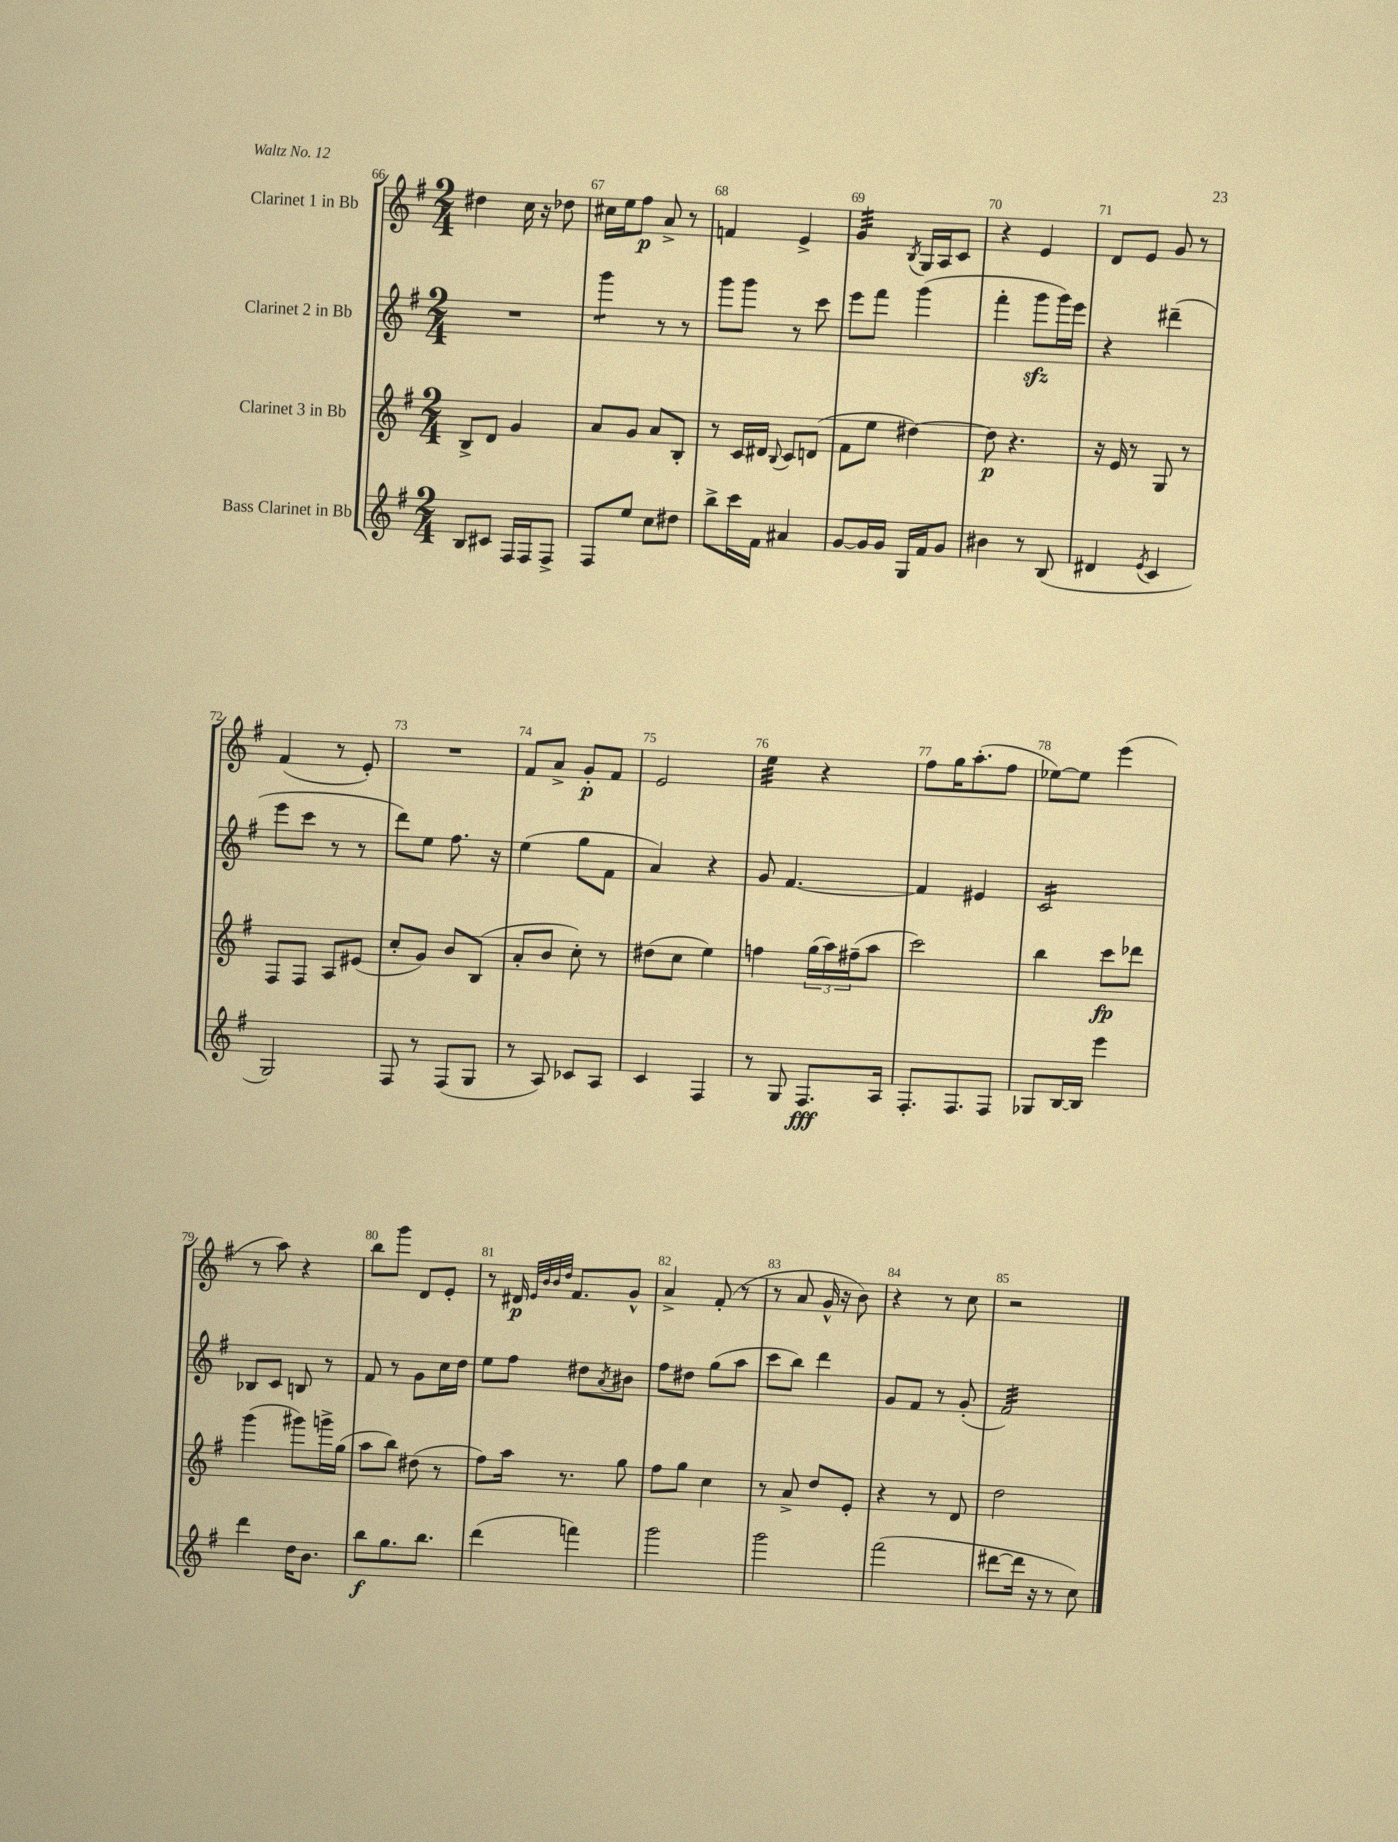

**kern	**kern	**kern	**kern
*staff4	*staff3	*staff2	*staff1
*clefG2	*clefG2	*clefG2	*clefG2
*k[f#]	*k[f#]	*k[f#]	*k[f#]
*M2/4	*M2/4	*M2/4	*M2/4
8B	8B^	2r	4dd#
8c#	8d	.	.
16F#	4g	.	16cc
16F#	.	.	16r
8F#^	.	.	8dd-
=	=	=	=
8F#	8a	4ggg	16cc#
.	.	.	16ee
8ee	8g	.	8ff#
8cc	8a	8r	8a^
8dd#	8B'	8r	8r
=	=	=	=
8bb^	8r	8ggg	4f
16ccc	16c	8ggg	.
16f#	16d#	.	.
.	8qqB	.	.
4a#	8c	8r	4e^
.	(8d	8ccc	.
=	=	=	=
[8g	8f#	8eee	4g
16g]	8ee	8fff#	.
16g	.	.	.
.	.	.	8qB
16G	[4dd#)	(4ggg	16G
16f#	.	.	16A
8g	.	.	8c
=	=	=	=
4b#	8dd#]	4fff#'	4r
.	4.r	.	.
8r	.	8ggg	4e
(8B	.	16ggg)	.
.	.	16eee	.
=	=	=	=
4d#	16r	4r	8d
.	16e	.	.
.	8r	.	8e
8qe	.	.	.
4c	8G	(4ddd#~	8g
.	8r	.	8r
=	=	=	=
2G)	8F#	8eee	(4f#
.	8F#	8ccc	.
.	8A	8r	8r
.	(8e#	8r	8e')
=	=	=	=
8F#	8cc'	8ddd)	2r
8r	8g)	8ee	.
(8F#	8b	8.ff#	.
8G	(8B	.	.
.	.	16r	.
=	=	=	=
8r	8a'	(4ee	8f#
8A)	8b	.	8a^
8c-	8cc')	8gg	8g'
8A	8r	8f#	8f#
=	=	=	=
4c	(8dd#	4a)	2e
.	8cc	.	.
4F#	4ee)	4r	.
=	=	=	=
8r	4ff	8g	4ee
8G	.	[4.f#	.
8.F#	(24gg	.	4r
.	24aa)	.	.
.	(24ff#~	.	.
.	8aa	.	.
16A	.	.	.
=	=	=	=
8.F#'	2ccc)	4f#]	8ff#
.	.	.	16gg
8.F#	.	.	(8.aa'
.	.	4e#	.
8F#	.	.	8ff#
=	=	=	=
8G-	4bb	2c	[8ee-)
[16B	.	.	8ee-]
16B]	.	.	.
4eee	8ccc	.	(4eee
.	8ddd-	.	.
=	=	=	=
4ddd	(4ggg	8B-	8r
.	.	8c	8aa)
16dd	8ggg#)	8B	4r
8.b	.	.	.
.	16ggg^	8r	.
.	(16gg	.	.
=	=	=	=
8bb	8aa	8f#	8bb
8.gg	8bb)	8r	8ggg
.	(8dd#	8g	8d
8.bb	.	.	.
.	8r	16cc	8e'
.	.	16dd	.
=	=	=	=
(4ddd	8ff#)	8ee	8r
.	16aa	8ff#	16d#
.	.	.	32qqe
.	.	.	32qqb
.	.	.	32qqb
.	.	.	32qqdd
.	8.r	.	8.f#
4fff)	.	8dd#	.
.	.	8qa	.
.	8gg	8b#	8g^^
=	=	=	=
2ggg	8ff#	8ff#	4a^
.	8gg	8dd#	.
.	4cc	(8gg	(8f#'
.	.	8aa	8r
=	=	=	=
2ggg	8r	8ccc	8r
.	8a^	8bb)	8a
.	8dd	4ddd	16g^^
.	.	.	16r
.	8e'	.	8b)
=	=	=	=
(2fff#	4r	8g	4r
.	.	8f#	.
.	8r	8r	8r
.	8d	(8g'	8cc
=	=	=	=
[8ddd#	2dd	2f#)	2r
16ddd#]	.	.	.
16r	.	.	.
8r	.	.	.
8cc)	.	.	.
==	==	==	==
*-	*-	*-	*-
